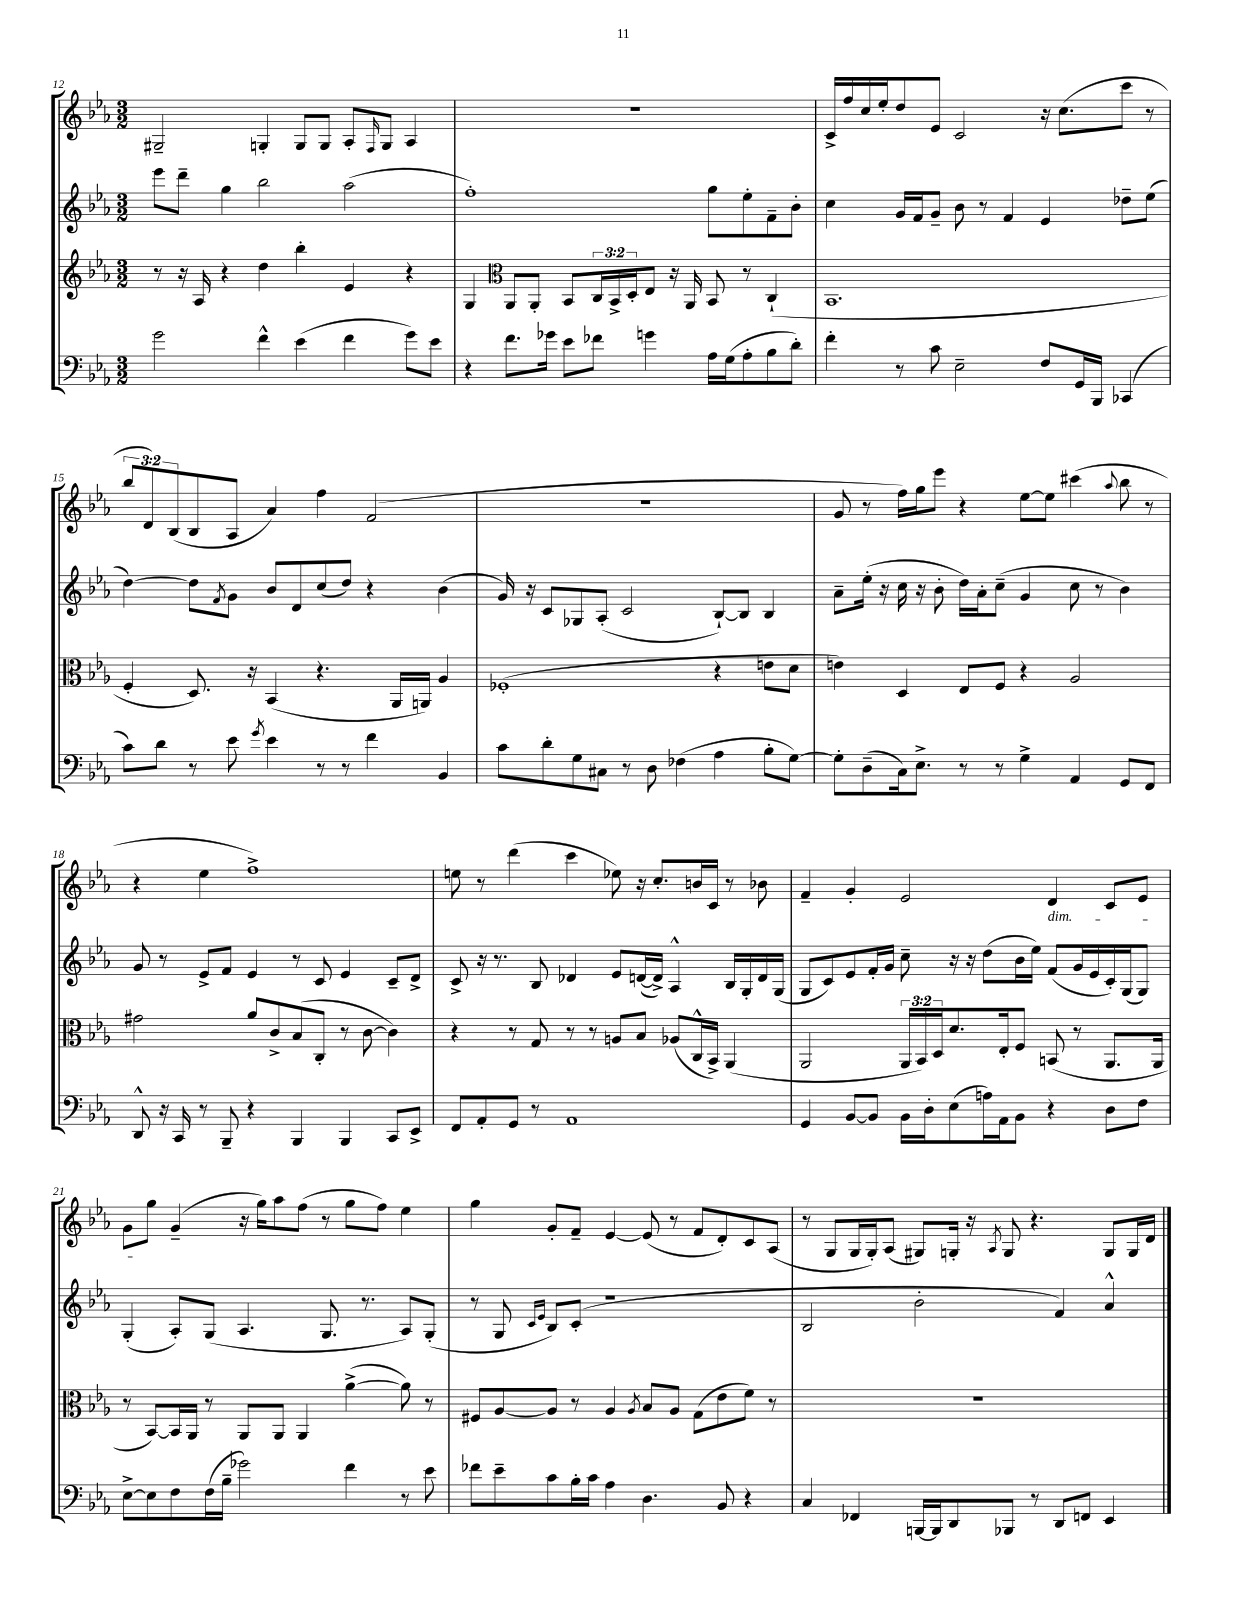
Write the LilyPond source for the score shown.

<<
\new StaffGroup <<
\new Staff = "s0" {
    \clef treble \key ees \major \numericTimeSignature \time 3/2 \override Staff.TupletNumber.text = #tuplet-number::calc-fraction-text
    gis2-- g4-. g8 g8 aes8-. \grace { f16 } g8 aes4 |
    R1. |
    c'16-> f''16 c''16 ees''16-. d''8 ees'8 c'2 r16 c''8.( c'''8 r8 |
    \tuplet 3/2 { bes''8 d'8) bes8( } bes8 aes8 aes'4) f''4 f'2( |
    R1. |
    g'8 r8 f''16) g''16 ees'''8 r4 ees''8~ ees''8 cis'''4( \appoggiatura { aes''8 } bes''8 r8 |
    r4 ees''4 f''1->) |
    e''8 r8 d'''4( c'''4 ees''8) r16 c''8.-. b'16 c'16 r8 bes'8 |
    f'4-- g'4-. ees'2 d'4\dim c'8 ees'8 |
    g'8\! g''8 g'4--( r16 g''16) aes''8 f''8( r8 g''8 f''8) ees''4 |
    g''4 g'8-. f'8-- ees'4~ ees'8( r8 f'8 d'8-.) c'8 aes8( |
    r8 g8 g16 g16-.) aes8( gis8) g16-. r16 \acciaccatura { aes8 } g8 r4. g8 g16 d'16 \bar "|." |
}
\new Staff = "s1" {
    \clef treble \key ees \major \numericTimeSignature \time 3/2
    ees'''8 d'''8-- g''4 bes''2 aes''2( |
    f''1-.) g''8 ees''8-. f'8-- bes'8-. |
    c''4 g'16 f'16 g'8-- bes'8 r8 f'4 ees'4 des''8-- ees''8( |
    d''4~) d''8 \acciaccatura { f'8 } g'8 bes'8 d'8 c''8( d''8) r4 bes'4( |
    g'16) r16 c'8 ges8 aes8-.( c'2 bes8~-!) bes8 bes4 |
    aes'8-- ees''16-.( r16 c''16 r16 bes'8-. d''16) aes'16-. c''8--( g'4 c''8 r8 bes'4) |
    g'8 r8 ees'8-> f'8 ees'4 r8 c'8 ees'4 c'8-- d'8-> |
    c'8-> r16 r8. bes8 des'4 ees'8 d'16~( d'16->) aes4-^ bes16 g16-. d'16 g16( |
    g8 c'8) ees'8 f'16-. g'16 c''8-- r16 r16 d''8( bes'16 ees''16) f'8( g'16 ees'16 c'16-.) g16( g8) |
    g4-.( aes8-.) g8( aes4. g8. r8. aes8) g8-.( |
    r8 g8 \grace { c'16 ees'16 } bes8) c'8-.( r1 |
    bes2 bes'2-. f'4) aes'4-^ \bar "|." |
}
\new Staff = "s2" {
    \clef treble \key ees \major \numericTimeSignature \time 3/2 \override Staff.TupletNumber.text = #tuplet-number::calc-fraction-text
    r8 r16 aes16 r4 d''4 bes''4-. ees'4 r4 |
    g4 \clef alto aes,8 aes,8-. bes,8 \tuplet 3/2 { c16 bes,16-> d16-. } ees8 r16 aes,16 bes,8 r8 c4-!( |
    bes,1. |
    f4-. d8.) r16 bes,4( r4. aes,16 a,16) aes4 |
    fes1-.( r4 e'8 d'8 |
    e'4) d4 ees8 f8 r4 aes2 |
    gis'2 aes'8 c'8-> bes8( c8-. r8 c'8~ c'4) |
    r4 r8 g8 r8 r8 a8 bes8 aes8( c16-^ bes,16->) aes,4( |
    aes,2 \tuplet 3/2 { aes,16 bes,16) d16 } d'8. ees16-. f8 b,8( r8 aes,8. aes,16 |
    r8 bes,8~) bes,16 aes,16 r8 aes,8 aes,8 aes,4 aes'4~->( aes'8) r8 |
    fis8 aes8~ aes8 r8 aes4 \acciaccatura { aes8 } bes8 aes8 g8( ees'8 f'8) r8 |
    R1. \bar "|." |
}
\new Staff = "s3" {
    \clef bass \key ees \major \numericTimeSignature \time 3/2
    g'2 f'4-^ ees'4( f'4 g'8) ees'8 |
    r4 f'8. ges'16 ees'8 fes'8 g'4 aes16 g16( aes8-. bes8 d'8-.) |
    f'4-. r8 c'8 ees2-- f8 g,16 bes,,16 ces,4( |
    c'8) d'8 r8 ees'8 \acciaccatura { g'8 } ees'4 r8 r8 f'4 bes,4 |
    c'8 d'8-. g8 cis8 r8 d8 fes4( aes4 bes8-. g8~) |
    g8-. d8--( c16) ees8.-> r8 r8 g4-> aes,4 g,8 f,8 |
    d,8-^ r16 c,16 r8 bes,,8-- r4 bes,,4 bes,,4 c,8 ees,8-> |
    f,8 aes,8-. g,8 r8 aes,1 |
    g,4 bes,8~ bes,8 bes,16 d16-. ees8( a16) aes,16 bes,8 r4 d8 f8 |
    ees8~-> ees8 f8 f16( bes16-- ges'2) f'4 r8 ees'8 |
    fes'8 ees'8-- c'8 bes16-. c'16 aes4 d4. bes,8 r4 |
    c4 fes,4 b,,16~ b,,16 d,8 bes,,8 r8 d,8 f,8 ees,4 \bar "|." |
}
>>
>>
\layout { \context { \Score currentBarNumber = #12 } }
